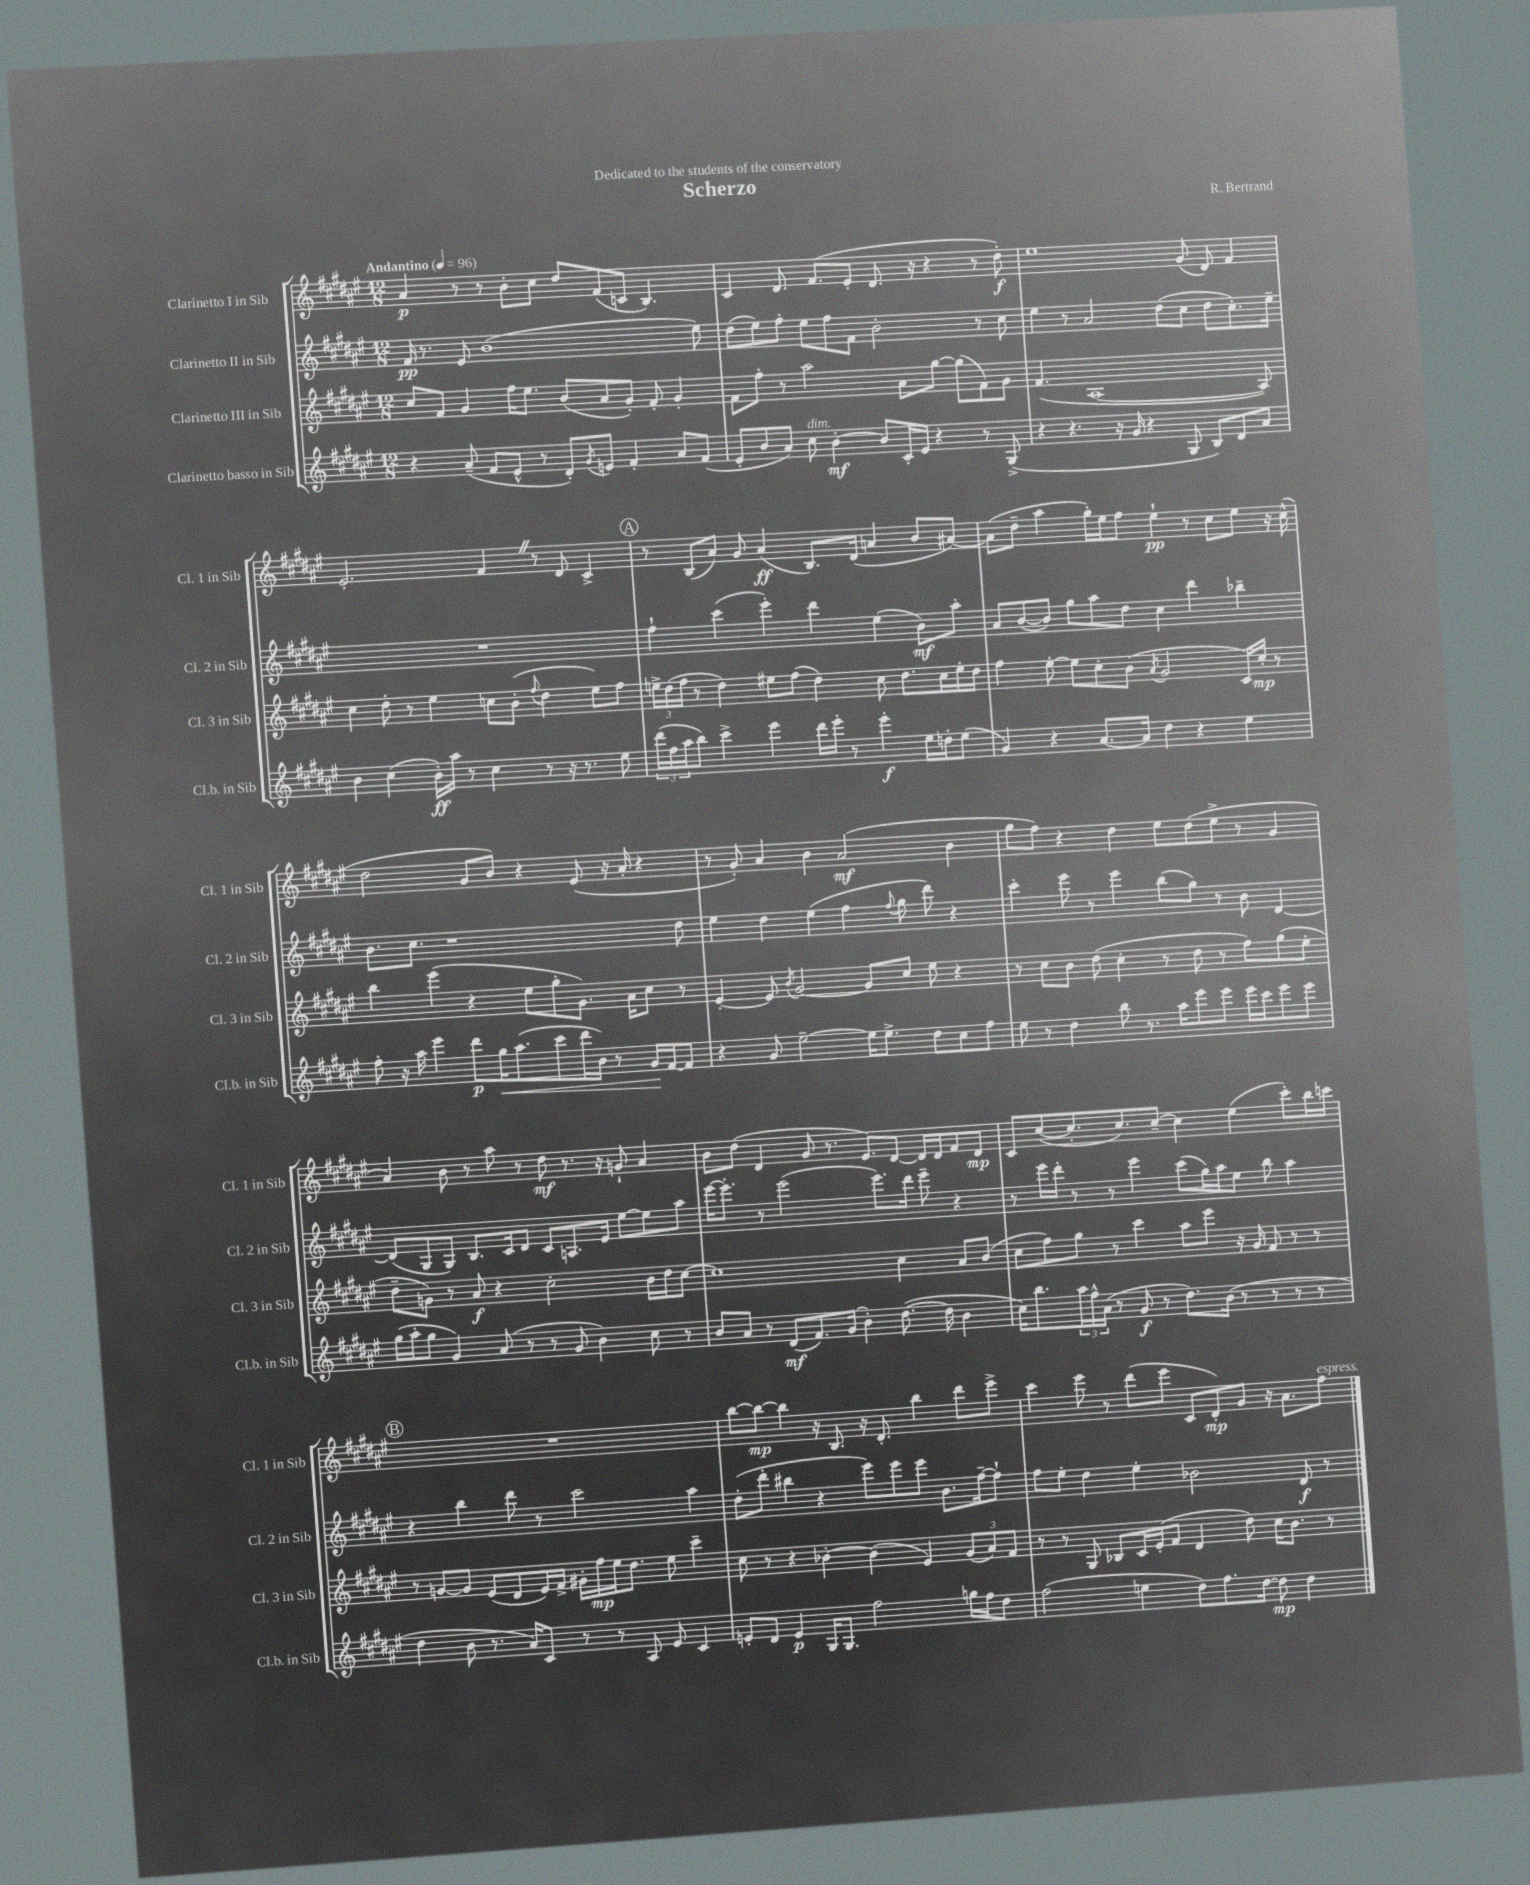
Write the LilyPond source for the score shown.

\header { title = "Scherzo" composer = "R. Bertrand" dedication = "Dedicated to the students of the conservatory" }
<<
\new StaffGroup <<
\new Staff = "s0" \with { instrumentName = "Clarinetto I in Sib" shortInstrumentName = "Cl. 1 in Sib" } {
    \clef treble \key fis \major \numericTimeSignature \time 12/8 \tempo "Andantino" 4 = 96
    ais'4\p r8 r8 b'8-. cis''8 dis''8 fis'8( c'8 b4.) |
    cis'4 dis'8. fis'8.( eis'8-. dis'8. r16 r4 r8 dis''8-.\f) |
    eis''1 gis'8( dis'8) fis'4 |
    eis'2.-. fis'4 \once \override BreathingSign.text = \markup { \musicglyph "scripts.caesura.straight" } \breathe r8 dis'8 cis'4-> |
    \mark \markup { \circle "A" } r8 b8( ais'8) gis'8 ais'4\ff( b8.) dis'16( a'4 b'8 ais'8~) |
    ais'8( dis''8-- ais''4 gis''16-.) eis''16 fis''8 eis''4-!\pp r8 cis''8 eis''8 r16 cis''16-^( |
    dis''2 gis'8 b'8) r4 eis'8( r16 ais'16-. r4 |
    r8 gis'8-.) ais'4 b'4 ais'2\mf( b'4 |
    gis''8 fis''8) r4 dis''4 eis''8 dis''8( eis''8-> r8 gis'4 |
    ais'4) b'8 r8 ais''8 r8 dis''8\mf r8. r16 g'8-! ais'4 |
    b'8 dis''8( dis'4 gis'8 r8. eis'8.) dis'8~ dis'16 dis'16 fis'8 dis'8\mp |
    cis'8 cis''8~( cis''8.-. cis''8.) cis''8~-- cis''4 eis''4( cis'''8-.) b''16 c'''16 |
    \mark \markup { \circle "B" } R1. |
    b''8~ b''8~\mp b''4 r16 b8. r16 dis'8.-. b''4 dis'''8 eis'''8-> |
    cis'''4 eis'''8 r8 dis'''8( eis'''8 cis'8 dis'8-.\mp) gis'8 r16 ais'8. fis''8^\markup { \italic "espress." } \bar "|." |
}
\new Staff = "s1" \with { instrumentName = "Clarinetto II in Sib" shortInstrumentName = "Cl. 2 in Sib" } {
    \clef treble \key fis \major \numericTimeSignature \time 12/8
    fis'16\pp r8. eis'8 b'1( eis''8) |
    dis''8( eis''8) fis''8-. eis''8 fis''8 fis'8 b'2-. r8 cis''8 |
    eis''4 r8 ais'2 dis''8( cis''8 dis''8 cis''8.-.) eis''16-- |
    R1. |
    \mark \markup { \circle "A" } fis''4-! cis'''4( eis'''4-.) dis'''4 eis''4( b'8\mf) ais''8-. |
    ais'8 b'8~( b'8) gis''8 ais''8 dis''8 cis''4 dis'''4 bes''4-- |
    b'8. cis''8. r1 dis''8 |
    eis''4 dis''4 eis''4( fis''4 \appoggiatura { fis''8 } gis''8 dis'''8) r4 |
    cis'''4-. eis'''8 r8 eis'''4 b''8( gis''8) r8 b'8 dis'4~ |
    dis'8( gis8 gis8) b8. cis'16 dis'8 cis'8 a8. eis'16 eis''8~ eis''8 ais''8 |
    eis'''16~ eis'''8.-. r8 eis'''2( eis'''8.) dis'''16 eis'''8-- r4 |
    r8 eis'''16 dis'''16-. r8 r8 eis'''4 cis'''8( gis''16) ais''16 eis''8 b''8 ais''4 |
    \mark \markup { \circle "B" } r4 b''4 dis'''8 r8 cis'''2 ais''4 |
    dis''8-.( dis'''8-. bis''4 r4 eis'''8) eis'''8 eis'''8 b'8. fis''16~-- fis''8-! |
    fis''8 eis''8-. dis''4 eis''4-. bes'2 dis'8\f r8 \bar "|." |
}
\new Staff = "s2" \with { instrumentName = "Clarinetto III in Sib" shortInstrumentName = "Cl. 3 in Sib" } {
    \clef treble \key fis \major \numericTimeSignature \time 12/8
    cis''8 fis'8 gis'4 fis''16 eis''8. b'8( ais'8 gis'8-.) fis'8-. gis'4-. |
    fis'8 fis''8-. r8 ais''2 ais'8 gis''8~ gis''8( fis'8) gis'8 |
    fis'4.( ais1~ ais8) |
    cis''4 dis''8-. r8 eis''4 c''8 b'8-.( \appoggiatura { fis''8 } dis''4 eis''8) fis''8 |
    \mark \markup { \circle "A" } \tuplet 3/2 { e''16-> dis''16( fis''16 } r8 dis''4) eis''8 fis''8( dis''4) cis''8 dis''8. cis''16 eis''16-. dis''16 |
    fis''4 eis''8~-. eis''8 cis''8-. b'8( \acciaccatura { ais'8 } gis'2 cis'16) cis''16-.\mp r8 |
    b''4 eis'''4( r4 eis''8 gis''8-. gis'8.) ais'16 cis''8 r8 |
    eis'4~-. eis'8 \acciaccatura { b'8 } gis'2~ gis'8 cis''8 eis''8 r4 |
    r8 cis''8 b'8 dis''8( cis''4-. r8 dis''8 r8 fis''8) gis''8( eis''8-. |
    dis''8-- g'8) r8 ais'8\f r4 cis''2-. b'16 dis''16 cis''8~ |
    cis''1 cis''4 ais'8 b'8( |
    cis''8 fis''8) gis''8 r8 cis'''4 ais''8 eis'''8 r16 gis'16 fis'8 r8 r8 |
    \mark \markup { \circle "B" } r8 g'8~ g'8 eis'8( dis'8 eis'16) fis'16-> gis'16-. fis''16\mp eis''16 dis''8. eis''8 cis'''4-- |
    cis''8 r8 r4 bes'4~-. bes'4( eis'4) \tuplet 3/2 { gis'8( ais'8) fis'8 } |
    r8 r8 gis8 bes8 cis'16 eis'16-.( fis'8 dis'4 dis''8) cis''16 b'8. r8 \bar "|." |
}
\new Staff = "s3" \with { instrumentName = "Clarinetto basso in Sib" shortInstrumentName = "Cl.b. in Sib" } {
    \clef treble \key fis \major \numericTimeSignature \time 12/8
    r4 ais'8--( fis'8 eis'8-^ r8 dis'8-.) \acciaccatura { gis'8 } e'8 fis'4-. ais'8 fis'8( |
    eis'8-. b'8 ais'8) cis''8^\markup { \italic "dim." } b'4~-.\mf b'8 cis'16-. eis'16 r4 r8 gis8->( |
    r4 r4. r16 gis'16 r4 gis8 b8) dis'8 ais'8 |
    b'4 cis''4( b'16-.\ff) ais''16 r8 cis''4 r8 r16 r8. eis''8 |
    \mark \markup { \circle "A" } \tuplet 3/2 { dis'''16( fis''16 ais''16 } b''8) cis'''4-> eis'''4 dis'''16 eis'''16-. r8 eis'''4-.\f eis''16 d''16-. eis''8( |
    gis'4) r4 ais'8.~ ais'16 dis''4 r4 eis''4 |
    fis''8-. r16 ais''16 eis'''4 dis'''8\p gis''16\< ais''8.( cis'''8 dis'''16 b'16) r8 gis'16\! fis'16~ fis'8 |
    r4 gis'8 eis''2~-- eis''16 eis''8.-> dis''8 cis''8 fis''8 |
    eis''8 r8 dis''4 b''8 r8. ais''16 eis'''8 eis'''8 eis'''16 cis'''16 eis'''8 eis'''8 |
    gis''16( ais''16-. gis''8 gis'4) ais'8( r8 r8 gis'8 b'4) cis''8 r8 |
    b'8 ais'8 r8 dis'8\mf( fis'8.) gis'16( b'4-.) dis''8.~( dis''16 b'4 |
    cis''16) b''8. \tuplet 3/2 { ais''16 fis''16-^ ais'16( } r8 gis'8\f r8 dis''8.) b'16( r8 r8 r8 r8 |
    \mark \markup { \circle "B" } dis''4 b'8 r8. ais'16) cis'8 r8 r8 ais8 eis'8 cis'4 |
    e'8-. dis'8 e'4\p gis16 gis8. fis''2 g''16 fis''16 dis''8 |
    fis''2( e''4 dis''8) fis''8. dis''16~ dis''8\mp dis''4 \bar "|." |
}
>>
>>
\layout { \context { \Score \remove "Bar_number_engraver" } }
